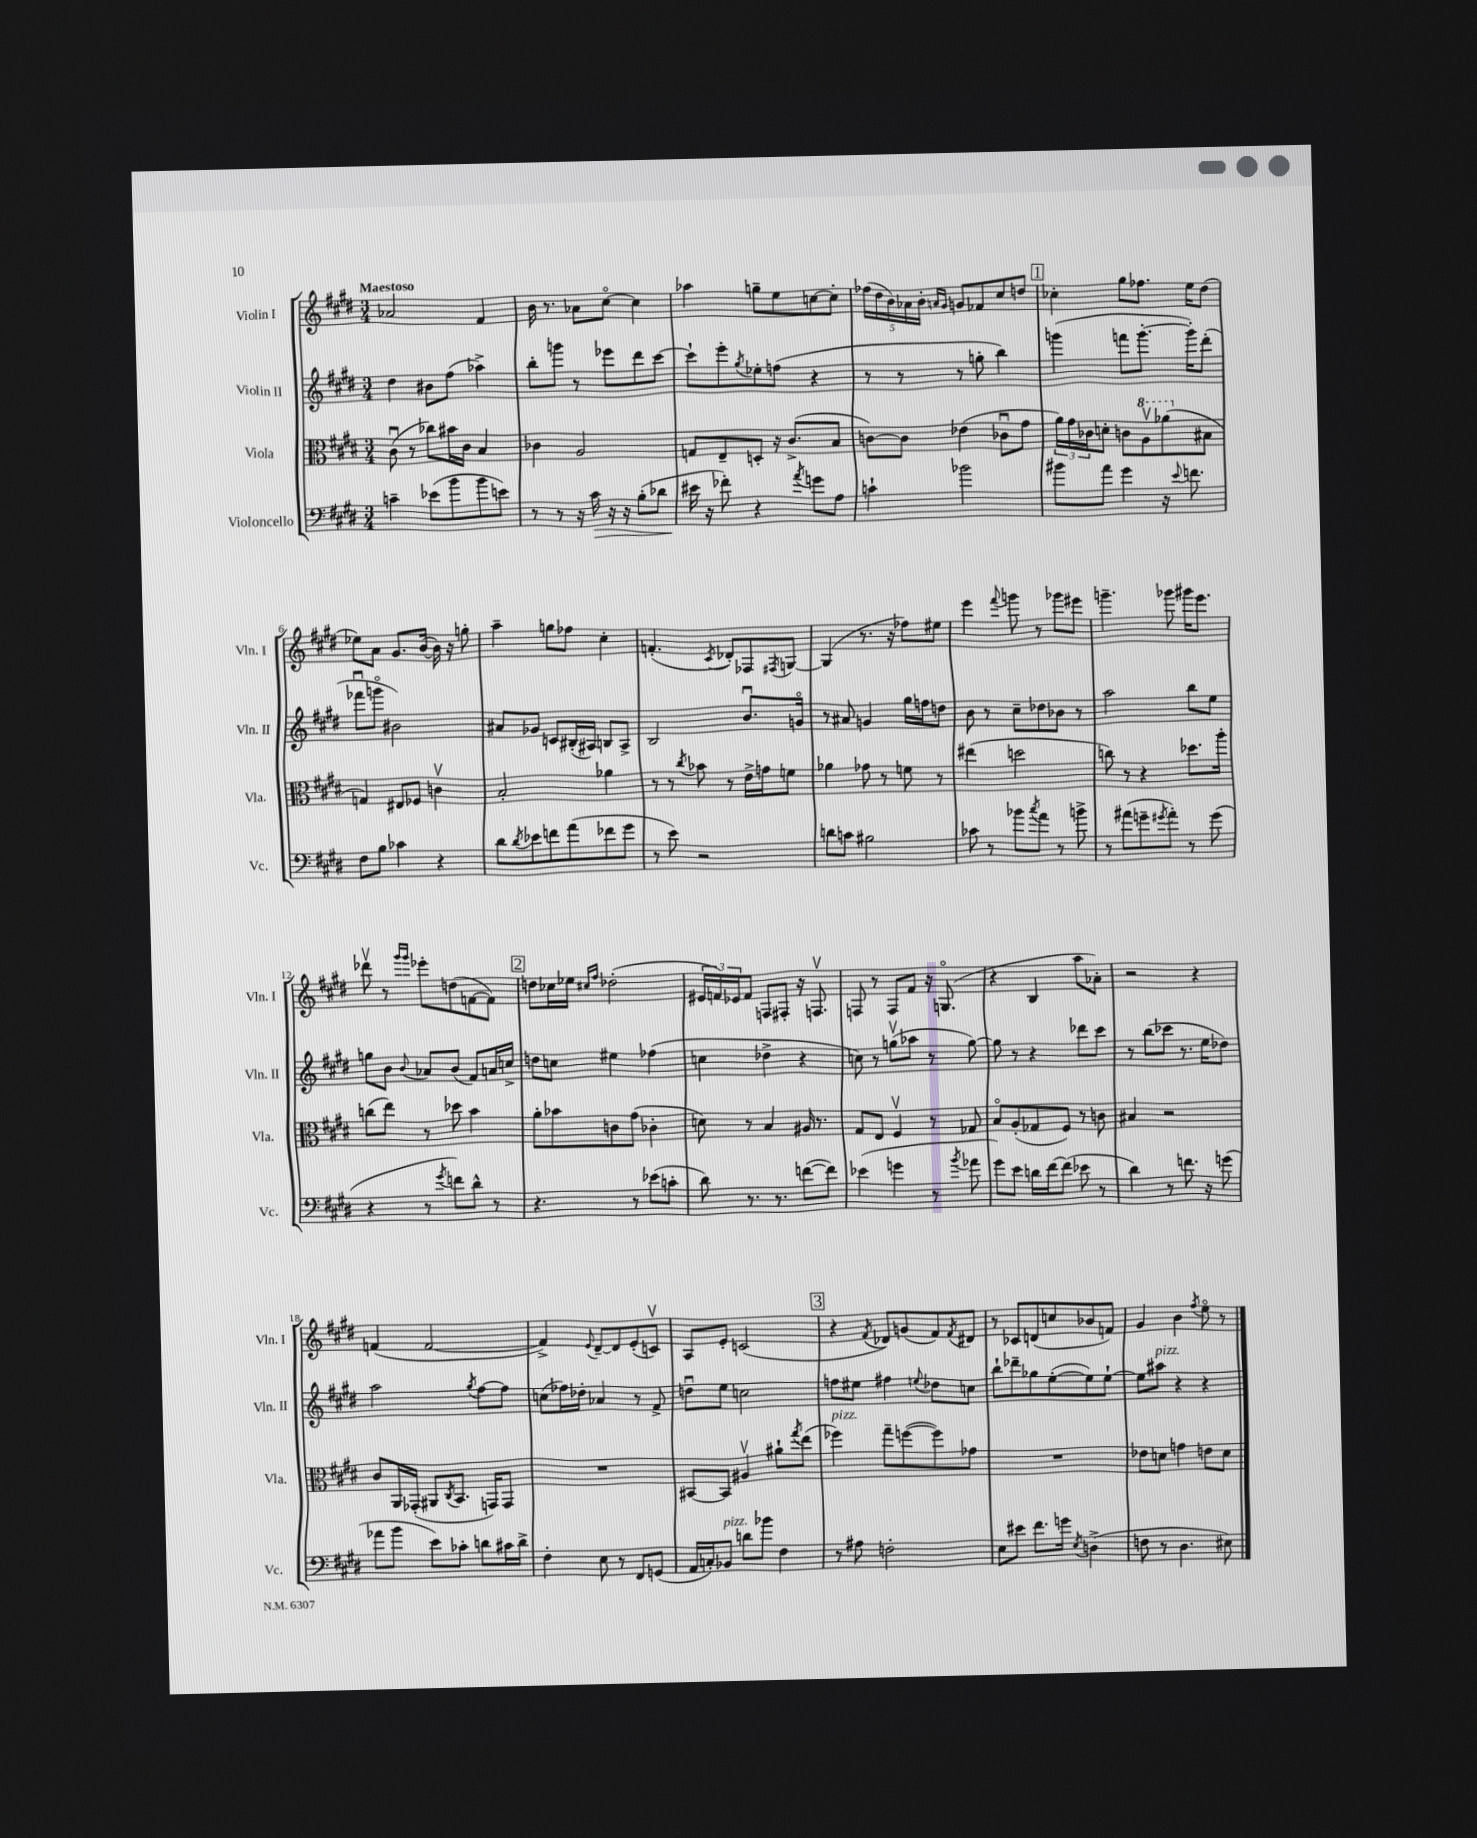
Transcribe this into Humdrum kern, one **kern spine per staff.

**kern	**kern	**kern	**kern
*staff4	*staff3	*staff2	*staff1
*clefF4	*clefC3	*clefG2	*clefG2
*k[f#c#g#d#]	*k[f#c#g#d#]	*k[f#c#g#d#]	*k[f#c#g#d#]
*M3/4	*M3/4	*M3/4	*M3/4
4c~\	(8c#u\	4dd#\	2a-/
.	8r	.	.
(8e-\L	8cc-\L)	8b#\L	.
8b\	16b#\L	(8ff#\J	.
.	16c#\JJ	.	.
8b\	4B/	4aa-^\)	4f#/
8e\J)	.	.	.
=	=	=	=
8r	4c-\	8bb'\L	16b\
.	.	.	8.r
8r	.	8ggg\J	.
16r	2A/	8r	8a-\L
16c#\	.	.	.
16r	.	8eee-\L	[8cc#o\J
16r	.	.	.
(8B'\L	.	8ddd#\	4cc#\]
8d-\J	.	[8ccc#\J	.
=	=	=	=
16e#\	8G/L	8ccc#`\]L	4aa-\
16r	.	.	.
8f-'\)	8E~/	8eee'\	.
.	.	8qgg#/	.
4r	8D'/J	8ee-'\	8gg~\L
.	16r	(8ff\J	8ee\
.	(8.c#^/L	.	.
8qa/	.	.	.
8g\L	.	4r	[8cc\
8A\J	8B/J	.	8cc'\]J
=	=	=	=
4c`\	[8c\L)	8r	(20ff-\LL
.	.	.	20dd#\
.	.	.	20b\)
.	8c\]J	8r	.
.	.	.	20a-\
.	.	.	20b'\JJ
.	.	.	16qqa/LL
.	.	.	16qqg#/JJ
2b-\	(4e-\	8r	8g/L
.	.	8gg'\	8f-/
.	8c-u\L	4bb\)	8cc#/
.	8g#\J	.	8dd/J
=	=	=	=
8b#\L	24a\LL)	(4ggg\	4cc-'\
.	24g#\	.	.
.	24c-\J	.	.
8a\J	8d'\J	.	.
4g#\	8c\L	8fff\L	8gg#\L
.	8av\	[8.ggg'\J	8.ff-\J
16r	(8aa-\	.	.
8qqe/	.	.	.
8.f\	.	16ggg'\]LK)	16ee\LK
.	8B#\J	(8ddd#'\J	(8dd#\J
=	=	=	=
8F#\L	4G/)	8fff-u\L	8ee-\L)
8B\J	.	8gggo\J	8a\J
4c-\	8E#/L	2b#\)	8.g#/L
.	8F-/J	.	.
.	.	.	([16b/Jk
4r	4cv\	.	16b\])
.	.	.	16r
.	.	.	8gg'\
=	=	=	=
8d#\L	2B'/	8a#/L	4aa~\
8qd#/	.	.	.
8e-\	.	8g-/J	.
8f\	.	8c/L	8gg\L
(8a\	.	(16B#'/L	8ff-\J
.	.	16A#/JJ)	.
8f-\	4a-\	8B/L	4cc#'\
8g#\J	.	8A#^/J	.
=	=	=	=
8r	8r	2B/	(4.f'/
8e\)	8r	.	.
.	8qcc#/	.	.
2r	8b-\	.	.
.	.	.	8qc#/
.	8r	.	8d-'/L)
.	16e^\LL	8.bu/L	8F-/
.	16g\J	.	.
.	.	.	8qF#/
.	8f\J	.	[8G/J
.	.	16go/Jk	.
=	=	=	=
8d\L	4a-\	8r	(4G/]
8c\J	.	8a#/	.
2B#\	8g-\	4g/	8.r
.	8r	.	.
.	.	.	16r
.	8f\	16gg#\LL	8ff-\L)
.	.	16ff\J	.
.	8r	8dd\J	8ee#\J
=	=	=	=
8c-\	(4ee#\	8b\	4eee\
8r	.	8r	.
.	.	.	8qqfff#/
8b-\L	2dd\	8cc#~\L	8ggg\
8qcc#/	.	.	.
8a\J	.	8dd-\	8r
8r	.	8b-\J	8ggg-\L
8b^\	.	8r	8eee#\J
=	=	=	=
8r	8cc\)	2aa\	4.ggg~\
(8a#\L	8r	.	.
8g~\	4r	.	.
8qg#/	.	.	.
8a#'\J)	.	.	8ggg-\
8r	8.dd-\L	8bb\L	16ggg#\LK
.	.	.	8.eee\J
(8g#\	.	8ee\J	.
.	16aa'\Jk	.	.
=	=	=	=
4r	(8cc\L	8gg\L	8ddd-v\
.	8ee\J)	8b\J	8r
.	.	.	16qqggg#/LL
.	.	8qqb/	16qqggg#/JJ
8r	8r	8a-/L	8eee-'\L
8qg#/	.	.	.
8f\L)	8dd-\	(8b/J	(8dd\
8d#^^\J	4b\	8f#/L)	[8f\
8r	.	16a/L	8f\]J)
.	.	16cc^/JJ	.
=	=	=	=
4.r	8a'\L	8dd\L	8dd\L
.	8b-\	8cc\J	16cc-\L
.	.	.	16ee-\JJ
.	.	.	16qqcc#/LL
.	.	.	16qqff#/JJ
.	8c\	4ee#\	(2dd-'\
8r	(8g#\J	.	.
(8e-\L	4c-'\	(4ff-\	.
8c'\J	.	.	.
=	=	=	=
8d#\)	8d\)	4cc\	24e#/LL
.	.	.	24f/)
.	.	.	24e-/J
8.r	8r	.	8f/J
.	4B/	4dd-^\	8F/L
8.r	.	.	.
.	.	.	8F#'/J
([8f\L	16A#/	4r	16r
.	8.r	.	8.Fv/
8f\]J)	.	.	.
=	=	=	=
(4e-\	8G#/L	8cc\)	8F/
.	8E/J	8r	8r
4g\	4F#v/	(8ggv\L	8F/L
.	.	8aa-\J	8f#/J
8r	8r	8r	16r
.	.	.	(8.Go/
8qb/	.	.	.
8a-\	8G-/	[8gg\)	.
=	=	=	=
8g#\L)	8Bo/L	8gg\]	4r
8e\J	(8A'/	8r	.
16d\LL	8G-/	4r	4B/
[16f#\J	.	.	.
(8f#\]J	8F#/J)	.	.
8e-\	8r	8ddd-\L	8aa\L
8r	8c\	8ccc#\J	8a-'\J)
=	=	=	=
4d#\)	4B#/	8r	2r
.	.	(8bb\L	.
8r	2r	8ccc-\J	.
8.f\	.	8.r	.
.	.	.	4r
16r	.	16ee\LK	.
(8g\	.	8dd-\J)	.
=	=	=	=
8a-\L	8c#/L	2aa\	(4f/
8b\J	16AA/L	.	.
.	(16GG-'/JJ	.	.
8e\L)	8AA#/L	.	[2f/
.	8qC#/	.	.
8c-'\J	8.BB/J	.	.
.	.	8qgg#/	.
8d\L	.	[8ff#\L	.
.	16GG/LK)	.	.
16c#\L	8GG/J	8ff#\]J	.
16d^\JJ	.	.	.
=	=	=	=
4F#'\	2.r	(8cc\L	4f^/])
.	.	16ff-\L)	.
.	.	16dd-'\JJ	.
.	.	.	8qqe/
8E\	.	4a-/	[8d#~/L
8r	.	.	8d#/]
8FF#/L	.	8r	(8e'/
(8GG/J	.	8f#^/	8cv/J)
=	=	=	=
16AA/LL	[8BB#/L	8ddu\L	8A/L
16C'/J)	.	.	.
8BB-/J	8BB#/]J	8ee\J	8e'/J
8d\L	4A#v/	2cc\	(2c/
8b-\J	.	.	.
4F#\	8a#`\L	.	.
.	8qgg#/	.	.
.	(8ee\J	.	.
=	=	=	=
8r	4ff-\)	8ff\L	4r
8A#\	.	8ee#\J	.
.	.	.	8qf#/
2F'\	8gg#~\L	4ff#\	8d-/L)
.	([8ff\	.	(8g/
.	.	8qqee/	.
.	8ff\])	8dd-\L	8f#/)
.	.	.	8qf#/
.	8g-\J	8cc\J	8d#/J
=	=	=	=
8E\L	2.r	8bb`\L	8r
8e#\J	.	8ddd-~\	8c-/L
8.f#\L	.	8gg-\	(8d/
.	.	([8ee'\	8cc/
16g\Jk	.	.	.
8qE/	.	.	.
(4D^\	.	8ee\])	8b-/
.	.	[8ee`\J	8f/J)
=	=	=	=
8F\	8e-\L	8ee\]L	4g#/
8r	8d\J	8aa#\J	.
4.D#\	4g\	4r	4b\
.	.	.	8qff#/
.	8e\L	4r	8eeo\
8E#\)	8d\J	.	8r
==	==	==	==
*-	*-	*-	*-
